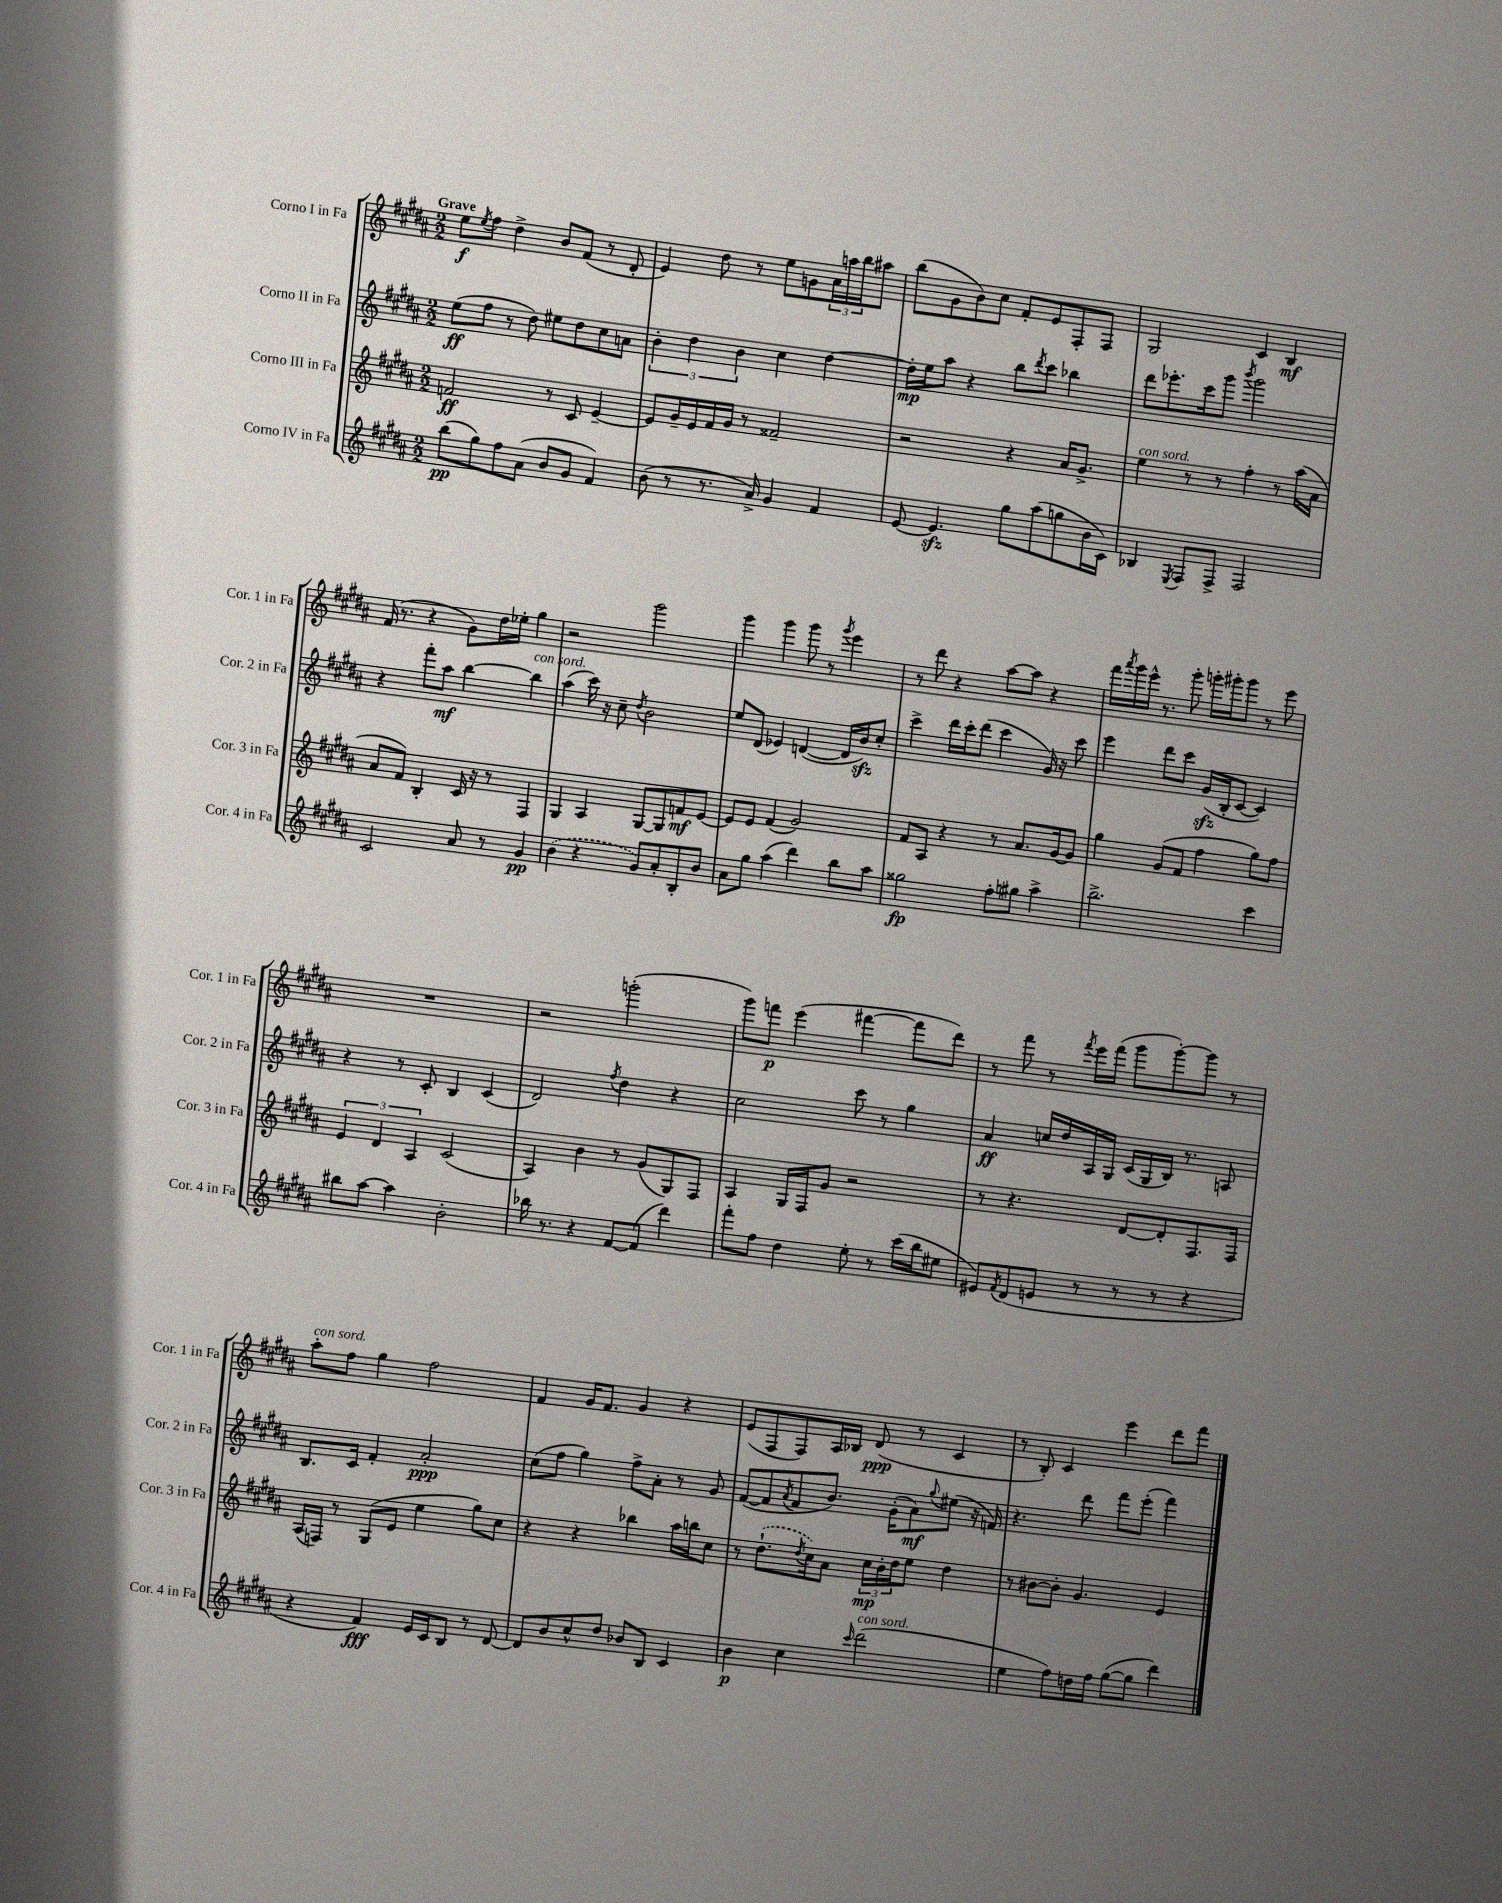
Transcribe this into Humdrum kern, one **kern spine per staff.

**kern	**kern	**kern	**kern
*staff4	*staff3	*staff2	*staff1
*clefG2	*clefG2	*clefG2	*clefG2
*k[f#c#g#d#a#]	*k[f#c#g#d#a#]	*k[f#c#g#d#a#]	*k[f#c#g#d#a#]
*M2/2	*M2/2	*M2/2	*M2/2
(8bb\L	2f/	(8ee\L	8ee\L
.	.	.	8qee/
8gg#\)	.	8ff#\J	8ff#\J
8ff#\	.	8r	4dd#^\
(8a#\J	.	8dd#\)	.
8b/L	8r	8ee#\L	8b/L
8g#/J	8c#/	8dd#\	(8f#/J
4f#/)	[4e~/	8cc#\	8r
.	.	8a\J	8d#'/
=	=	=	=
(8b\	8e/]L	6b'\	4e/)
8r	16g#~/L	.	.
.	.	6dd#\	.
.	16e/	.	.
8.r	16f#/	.	8dd#\
.	16g#/JJ	.	.
.	.	6b\	.
.	8r	.	8r
16a#^/)	.	.	.
4g#/	2f##~/	4cc#\	8ee\L
.	.	.	8g\
4f#/	.	[4dd#\	24a#\L
.	.	.	24aa\
.	.	.	24bb\J
.	.	.	8aa#\J
=	=	=	=
[8e/	2r	16dd#'\]LL	(8bb\L
.	.	16ee\J	.
4.e/]	.	8aa#\J	8g#\
.	.	4r	8b\)
.	.	.	8cc#\J
8gg#\L	4r	8bb\L	8f#'/L
.	.	8qddd#/	.
(8aa#\	.	8ccc#\J	8e/
8gg\	16a#/LK	4bb-\	8F#'/
.	8.g#^/J	.	.
16b\L	.	.	8F#/J
16c#\JJ)	.	.	.
=	=	=	=
4B-/	4ee\	8ddd#\L	2G#/
.	.	8.eee-'\	.
8qE/	.	.	.
8F#/L	8r	.	.
.	.	16ccc#\k	.
8F#^/J	8r	8ggg#\J	.
.	.	8qbbb/	.
2F#/	4ff#'\	2ggg#\	4c#/
.	8r	.	4B/
.	(16aa#\LL	.	.
.	16a#\JJ	.	.
=	=	=	=
2c#/	8a#/L	4r	(16f#/
.	.	.	8.r
.	8f#/J)	.	.
.	4B'/	8fff#'\L	4r
.	.	8aa#\J	.
8a#/	16c#/	[4bb\	8g#\L)
.	16r	.	.
8r	8r	.	16dd#\L
.	.	.	16ee-'\JJ
4g#/	4F#/	4bb\]	4gg#\
=	=	=	=
(4b\	4G#/	(4aa#\	2r
4r	4A#/	16ccc#\)	.
.	.	16r	.
.	.	8cc#~\	.
.	.	8qdd#/	.
8g#/L)	[8G#/L	2b\	2ggg#\
8a#'/	8G#/]	.	.
8B'/	8f/	.	.
8b/J	[8e/J	.	.
=	=	=	=
8a#\L	8e/]L	8ee/L	4ggg#\
8gg#\J	8e/J	(8d#/J	.
(4aa#\	(4f#/	4e-/)	4ggg#\
4ddd#\)	2g#/)	([4d/	8ggg#\
.	.	.	8r
.	.	.	8qggg#/
8bb\L	.	16d/]LL	4eee\
.	.	16b/J)	.
8aa#\J	.	8cc#'/J	.
=	=	=	=
2gg##\	8f#/L	4ccc#^\	8r
.	8A#/J	.	8ddd#\
.	4r	16ddd#\LL	4r
.	.	16ccc#'\J	.
.	.	(8ddd#\J	.
8ff#'\L	8r	4ccc#\	[8aa#\L
8gg#\J	8.a#/L	.	8aa#\]J
4aa#^\	.	16g#/)	4r
.	[16g#/k	16r	.
.	8g#/]J	8ccc#\	.
=	=	=	=
2.bb^\	4gg#\	4eee\	16fff#\LL
.	.	.	8qaaa#/
.	.	.	16ggg#\
.	.	.	16eee^^\JJ
.	.	.	8.r
.	(8g#/L	8ddd#\L	.
.	8f#/J	8ccc#\J	8ggg#'\
.	4ff#\	(16g#/LL	16ggg'\LL
.	.	16B'/J	16ggg#'\J
.	.	[8c#/J	8ggg#\J
4ccc#\	8gg#\L)	4c#/])	8r
.	8ff#\J	.	8eee\
=	=	=	=
8bb#\L	6e/	4r	1r
[8aa#\J	.	.	.
.	6d#/	.	.
4aa#\]	.	8r	.
.	6A#/	.	.
.	.	8c#'/	.
2b'\	(2c#/	4B/	.
.	.	(4c#/	.
=	=	=	=
16bb-\	4A#/)	2d#/)	2r
8.r	.	.	.
4r	4b\	.	.
.	.	8qff#/	.
[8f#/L	8r	4dd#\	(2ggg'\
(8f#/]J	(8g#/L	.	.
4ddd#\)	8G#/)	4r	.
.	8F#/J	.	.
=	=	=	=
8fff#'\L	4A#/	2cc#\	8ggg#\L)
8ff#\J	.	.	8fff\J
4dd#\	16G#/LL	.	(4eee\
.	16F#/J	.	.
.	8g#/J	.	.
8ee'\	2r	8ccc#\	[4fff#\
8r	.	8r	.
(16ccc#\LL	.	4gg#\	8fff#\]L
16bb\J	.	.	.
8ee#\J	.	.	8ddd#\J)
=	=	=	=
8e#/L)	8r	4a#/	8r
8qf#/	.	.	.
(8d#/	4.r	.	8fff#\
8e/J	.	16cc/LL	8r
.	.	16dd#/	.
.	.	.	8qfff#/
8r	.	16A#/	16eee\LL
.	.	16G#/JJ	(16fff#\JJ
8r	[8d#/L	(16c#/LL	8ggg#\L
.	.	16G#/	.
8r	8d#'/]	16B/JJ)	[8ggg#'\)
.	.	8.r	.
4r	8.F#/	.	8ggg#\]J
.	.	8A/	8r
.	16F#/Jk	.	.
=	=	=	=
4r	(16A#/LL	8.B/L	8aa#'\L
.	16F/JJ)	.	.
.	8r	.	8ff#\J
.	.	16c#/Jk	.
4f#/)	(8G#/L	4f#'/	4gg#\
.	8e/J	.	.
16e/LL	4ee\	2a#'/	2ff#\
16c#/J	.	.	.
8B/J	.	.	.
8r	8gg#\L)	.	.
[8d#/	8cc#\J	.	.
=	=	=	=
8d#/]L	4r	(8cc#\L	4f#/
8b/	.	8ff#\J	.
8cc#^^/	4r	4gg#\)	16g#/LK
.	.	.	8.f#/J
8dd#/J	.	.	.
8b-/L	4bb-\	8ff#^\L	4g#/
8B/J	.	8a#'\J	.
4c#/	16aa#\LL	8r	4r
.	16bb\J	.	.
.	8cc#\J	8g#/	.
=	=	=	=
4b\	8r	([8f#/L	(8e/L
.	(8.dd#`\L	8f#/]	8F#/
.	.	8qa#/	.
4cc#\	.	8f#/	8F#/)
.	8qdd#/	.	.
.	16cc#\k)	.	.
.	8a#\J	8.b/J)	16A#/L
.	.	.	16B-/JJ
16qqccc#/	.	.	.
(2ddd#\	24cc#\LL	.	(8d#/
.	24b'\	.	.
.	.	(16g#'\LK	.
.	24dd#\J	.	.
.	8ee\J	8a#\)	8r
.	.	8qqgg#/	.
.	4dd#\	(8ee#\J	4c#/
.	.	16r	.
.	.	16f/)	.
=	=	=	=
4ee\	8r	4.r	8r
.	[8b#\L	.	8B'/)
8ff#\L)	8b#'\]J	.	4c#/
16dd\L	4.g#/	8ddd#\	.
16ff#\JJ	.	.	.
([8gg#\L	.	8fff#\L	4eee\
8gg#\]J	.	(8eee'\J	.
4ddd#\)	4e/	4fff#\)	8ddd#\L
.	.	.	8fff#\J
==	==	==	==
*-	*-	*-	*-
